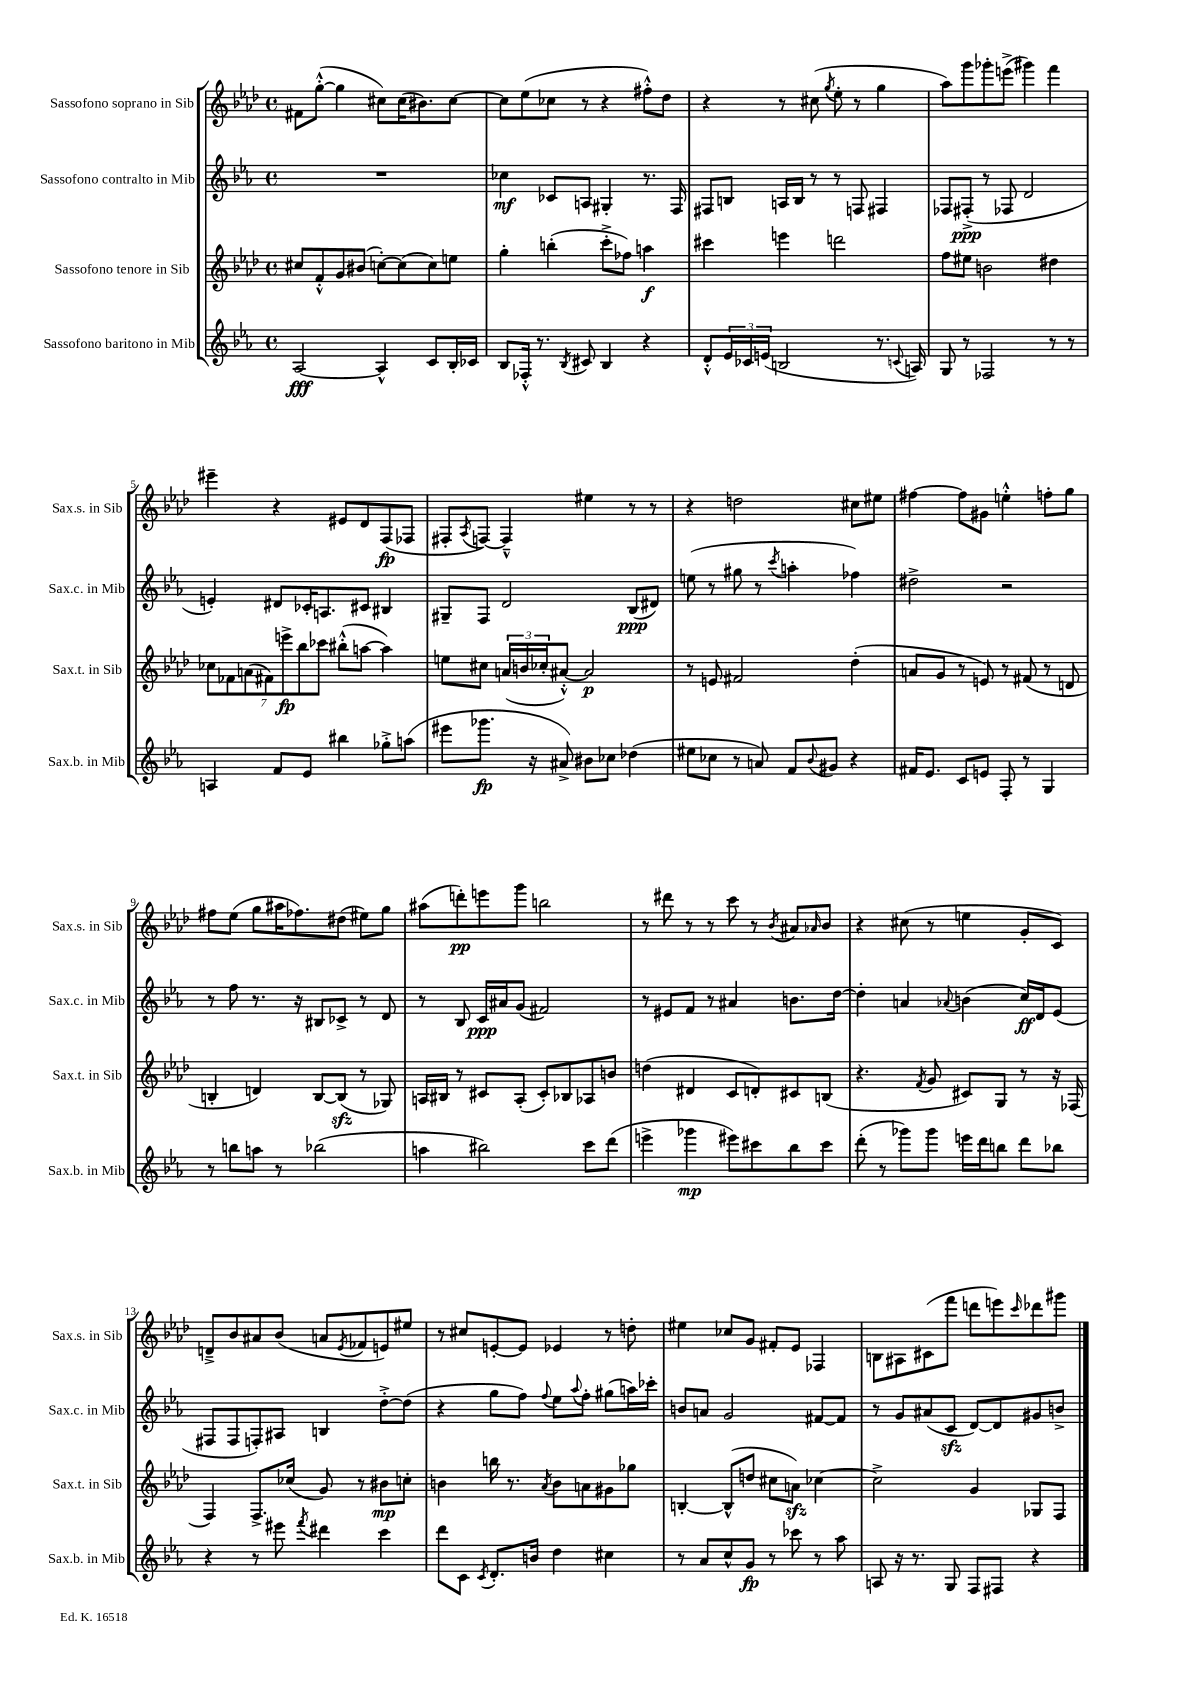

**kern	**dynam	**kern	**dynam	**kern	**dynam	**kern	**dynam
*part4	*part4	*part3	*part3	*part2	*part2	*part1	*part1
*staff4	*staff4	*staff3	*staff3	*staff2	*staff2	*staff1	*staff1
*I"Sassofono baritono in Mib	*	*I"Sassofono tenore in Sib	*	*I"Sassofono contralto in Mib	*	*I"Sassofono soprano in Sib	*
*I'Sax.b. in Mib	*	*I'Sax.t. in Sib	*	*I'Sax.c. in Mib	*	*I'Sax.s. in Sib	*
*clefG2	*	*clefG2	*	*clefG2	*	*clefG2	*
*k[b-e-a-]	*	*k[b-e-a-d-]	*	*k[b-e-a-]	*	*k[b-e-a-d-]	*
*M4/4	*	*M4/4	*	*M4/4	*	*M4/4	*
*met(c)	*	*met(c)	*	*met(c)	*	*met(c)	*
=1	=1	=1	=1	=1	=1	=1	=1
[2A-/	fff	8cc#X/L	.	1r	.	8f#X\L	.
.	.	8f'^^/	.	.	.	([8gg'^^\J	.
.	.	8g/	.	.	.	4gg\]	.
.	.	(8b#X/J	.	.	.	.	.
4A-^^/]	.	[8ccn'\L)	.	.	.	8cc#X\L)	.
.	.	(8cc\]	.	.	.	(16cc#\K	.
.	.	.	.	.	.	8.b#X\)	.
8c/L	.	8cc\)	.	.	.	.	.
16B-'/L	.	8een\J	.	.	.	[8cc#\J	.
16c-X/JJ	.	.	.	.	.	.	.
=2	=2	=2	=2	=2	=2	=2	=2
8B-/L	.	4gg'\	.	4cc-X\	mf	8cc#\L]	.
16F-X'^^/Jk	.	.	.	.	.	(8ee-\	.
8.r	.	.	.	.	.	.	.
.	.	(4bbn'\	.	8c-X/L	.	8cc-X\J	.
8qB-/	.	.	.	.	.	.	.
8c#X/	.	.	.	8An/J	.	8r	.
4B-/	.	8ccc'^\L	.	4G#X'/	.	4r	.
.	.	8ff-X\J)	.	.	.	.	.
4r	.	4aan\	f	8.r	.	8ff#X'^^\L)	.
.	.	.	.	.	.	8dd-\J	.
.	.	.	.	16F/	.	.	.
=3	=3	=3	=3	=3	=3	=3	=3
8d'^^/L	.	4ccc#X\	.	8F#X/L	.	4r	.
24e-/L	.	.	.	8Bn/J	.	.	.
24c-X/	.	.	.	.	.	.	.
(24en/JJ	.	.	.	.	.	.	.
2Bn/	.	4eeen\	.	16An/LL	.	8r	.
.	.	.	.	16B/JJ	.	.	.
.	.	.	.	8r	.	(8cc#X\	.
.	.	.	.	.	.	8qgg/	.
.	.	2dddn\	.	8r	.	8ee-'\	.
.	.	.	.	8Fn/	.	8r	.
8.r	.	.	.	4F#X/	.	4gg\	.
8qqcn/	.	.	.	.	.	.	.
16An/)	.	.	.	.	.	.	.
=4	=4	=4	=4	=4	=4	=4	=4
8G/	.	8ff\L	.	8F-X/L	.	8aa-\L)	.
8r	.	8ee#X\J	.	(8F#X'^/J	ppp	8ggg\	.
2F-X/	.	2bn\	.	8r	.	8ggg-X'\	.
.	.	.	.	8F-X/	.	(8eeen^\J	.
.	.	.	.	2d/	.	4ggg#X\)	.
8r	.	4dd#X\	.	.	.	4fff\	.
8r	.	.	.	.	.	.	.
!!LO:LB:g=z
=5	=5	=5	=5	=5	=5	=5	=5
4An/	.	14cc-X\L	.	4en'/)	.	4eee#X~\	.
.	.	14f-X\	.	.	.	.	.
.	.	(14an\	.	.	.	.	.
.	.	14f#X\)	.	.	.	.	.
8f/L	.	.	.	8d#X/L	.	4r	.
.	.	14eeen^\	fp	.	.	.	.
.	.	14bb-\	.	.	.	.	.
8e-/J	.	.	.	16c-X'/K	.	.	.
.	.	14ccc-X\J	.	.	.	.	.
.	.	.	.	8.An/	.	.	.
4bb#X\	.	(8bb#X'^^\L	.	.	.	8e#X/L	.
.	.	[8aan\J	.	8c#X/J	.	8d-/	.
8gg-X'^\L	.	4aa\])	.	4B#X/	.	(8F/	fp
(8aan\J	.	.	.	.	.	8F-X/J	.
=6	=6	=6	=6	=6	=6	=6	=6
8eee#X\L	.	8een\L	.	8G#X~/L	.	8F#X'/L	.
.	.	.	.	.	.	8qA-/	.
8.ggg-X\J	fp	8cc#X\J	.	8F/J	.	[8Fn/J)	.
.	.	(24an/LL	.	2d/	.	4F~^^/]	.
.	.	24bn/	.	.	.	.	.
16r	.	.	.	.	.	.	.
.	.	24cc-X'/J	.	.	.	.	.
8a#X^/)	.	[8a#X'^^/J)	.	.	.	.	.
8b#X\L	.	2a#/]	p	.	.	4ee#X\	.
8cc-X\J	.	.	.	.	.	.	.
(4dd-X\	.	.	.	(8B-/L	ppp	8r	.
.	.	.	.	8d#X/J)	.	8r	.
=7	=7	=7	=7	=7	=7	=7	=7
8ee#X\L	.	8r	.	(8een\	.	4r	.
8cc-X\J	.	8en/	.	8r	.	.	.
8r	.	2f#X/	.	8gg#X\	.	2ddn\	.
8an/)	.	.	.	8r	.	.	.
.	.	.	.	8qccc/	.	.	.
8f/L	.	.	.	4aan'\	.	.	.
8qqb-/	.	.	.	.	.	.	.
8g#X/J	.	.	.	.	.	.	.
4r	.	(4dd-'\	.	4ff-X\)	.	8cc#X\L	.
.	.	.	.	.	.	8ee#X\J	.
=8	=8	=8	=8	=8	=8	=8	=8
16f#X/KL	.	8an/L	.	2dd#X^\	.	[4ff#X\	.
8.e-/J	.	.	.	.	.	.	.
.	.	8g/J	.	.	.	.	.
8c/L	.	8r	.	.	.	8ff#\L]	.
8en/J	.	8en/)	.	.	.	8g#X\J	.
8F'/	.	8r	.	2r	.	4een'^^\	.
8r	.	(8f#X/	.	.	.	.	.
4G/	.	8r	.	.	.	8ffn'\L	.
.	.	8dn/	.	.	.	8gg\J	.
!!LO:LB:g=z
=9	=9	=9	=9	=9	=9	=9	=9
8r	.	4Bn'/	.	8r	.	8ff#X\L	.
8bbn\L	.	.	.	8ff\	.	(8ee-\J	.
8aan\J	.	4dn/)	.	8.r	.	8gg\L	.
8r	.	.	.	.	.	16aa#X\K	.
.	.	.	.	16r	.	8.ff-X\)	.
(2bb-X\	.	[8B/L	.	8B#X/L	.	.	.
.	.	(8Bzz/J]	.	8c-X^/J	.	(8dd#X\J	.
.	.	8r	.	8r	.	8ee#X\L)	.
.	.	8G-X/)	.	8d/	.	8gg\J	.
=10	=10	=10	=10	=10	=10	=10	=10
4aan\	.	16An/LL	.	8r	.	(8aa#X\L	.
.	.	16B#X/JJ	.	.	.	.	.
.	.	8r	.	8B-/	.	8dddn'\)	pp
2bb#X\)	.	8c#X/L	.	16c/LL	ppp	8eeen\	.
.	.	.	.	16a#X/J	.	.	.
.	.	(8A'/J	.	(8g/J	.	8ggg\J	.
.	.	8c#'/L)	.	2f#X/)	.	2bbn\	.
.	.	8B-X/	.	.	.	.	.
8ccc\L	.	8A-X/	.	.	.	.	.
(8ddd\J	.	8bn/J	.	.	.	.	.
=11	=11	=11	=11	=11	=11	=11	=11
4eeen^\	.	(4ddn\	.	8r	.	8r	.
.	.	.	.	8e#X/L	.	8ddd#X\	.
4ggg-X\	mp	4d#X/	.	8f/J	.	8r	.
.	.	.	.	8r	.	8r	.
8eee#X\L)	.	8c/L	.	4a#X/	.	8ccc\	.
8ccc#X\	.	8dn'/)	.	.	.	8r	.
.	.	.	.	.	.	8qb-/	.
8bb-\	.	8c#X/	.	8.bn\L	.	8a#X/L	.
.	.	.	.	.	.	16qqa-X/	.
8ccc#\J	.	(8Bn/J	.	.	.	8b-/J	.
.	.	.	.	[16dd\Jk	.	.	.
=12	=12	=12	=12	=12	=12	=12	=12
(8ddd'\	.	4.r	.	4dd'\]	.	4r	.
8r	.	.	.	.	.	.	.
8ggg-X\L)	.	.	.	4an/	.	(8cc#X\	.
.	.	8qf/	.	.	.	.	.
8ggg-\J	.	8g/	.	.	.	8r	.
.	.	.	.	8qqa-X/	.	.	.
16eeen\LL	.	8c#X/L)	.	(4bn\	.	4een\	.
16ddd\J	.	.	.	.	.	.	.
8bbn\J	.	8G/J	.	.	.	.	.
8ddd\L	.	8r	.	16cc/LL)	ff	8g'/L	.
.	.	.	.	16d/J	.	.	.
8bb-X\J	.	16r	.	(8e-/J	.	8c/J)	.
.	.	(16F-X/	.	.	.	.	.
!!LO:LB:g=z
=13	=13	=13	=13	=13	=13	=13	=13
4r	.	4F/)	.	8F#X/L	.	8dn~^/L	.
.	.	.	.	8F#/	.	8b-/	.
8r	.	8.F^/L	.	8Fn'/)	.	8a#X/	.
8eee#X\	.	.	.	8A#X/J	.	(8b-/J	.
.	.	(16cc-X/Jk	.	.	.	.	.
8qfff/	.	.	.	.	.	.	.
4ddd#X\	.	8g/)	.	4Bn/	.	8an/L	.
.	.	.	.	.	.	8qe-/	.
.	.	8r	.	.	.	8f-X/	.
4ccc\	.	8b#X\L	mp	[8dd'^\L	.	8en/)	.
.	.	8ccn'\J	.	(8dd\J]	.	8ee#X/J	.
=14	=14	=14	=14	=14	=14	=14	=14
8ddd\L	.	4bn\	.	4r	.	8r	.
8c\J	.	.	.	.	.	8cc#X/L	.
8qc/	.	.	.	.	.	.	.
8.d'/L	.	16bbn\	.	8gg\L	.	[8en'/	.
.	.	8.r	.	.	.	.	.
.	.	.	.	8ff\J)	.	8e/J]	.
16bn/Jk	.	.	.	.	.	.	.
.	.	8qa-/	.	8qqff/	.	.	.
4dd\	.	8b\L	.	8ee-\L	.	4e-X/	.
.	.	.	.	8qqaa-/	.	.	.
.	.	8an\	.	8ff'\J	.	.	.
4cc#X\	.	8g#X\	.	(8gg#X\L	.	8r	.
.	.	8gg-X\J	.	16aan\L)	.	8ddn'\	.
.	.	.	.	16ccc-X'\JJ	.	.	.
=15	=15	=15	=15	=15	=15	=15	=15
8r	.	[4Bn'/	.	8bn/L	.	4ee#X\	.
8a-/L	.	.	.	8an/J	.	.	.
8cc^^/	.	(8B^^/L]	.	2g/	.	8cc-X/L	.
8g/J	fp	8ddn/J	.	.	.	8g/J	.
8r	.	8cc#X\L	.	.	.	8f#X'/L	.
8ccc-X\	.	8anzz\J)	.	.	.	8e-/J	.
8r	.	[4cc-X\	.	[8f#X/L	.	4F-X/	.
8aa-\	.	.	.	8f#/J]	.	.	.
=16	=16	=16	=16	=16	=16	=16	=16
8An/	.	2cc-^\]	.	8r	.	8Bn\L	.
16r	.	.	.	8g/L	.	8A#X\	.
8.r	.	.	.	.	.	.	.
.	.	.	.	(8a#X/	.	(8c#X\	.
8G/	.	.	.	8czz/J	.	8fff\J	.
8F/L	.	4g/	.	[8d/L)	.	8dddn\L	.
8F#X/J	.	.	.	8d/]	.	8eeen\)	.
.	.	.	.	.	.	16qqccc/	.
4r	.	8G-X/L	.	8g#X/	.	8ddd-X\	.
.	.	8F/J	.	8bn^/J	.	8ggg#X\J	.
==	==	==	==	==	==	==	==
*-	*-	*-	*-	*-	*-	*-	*-
